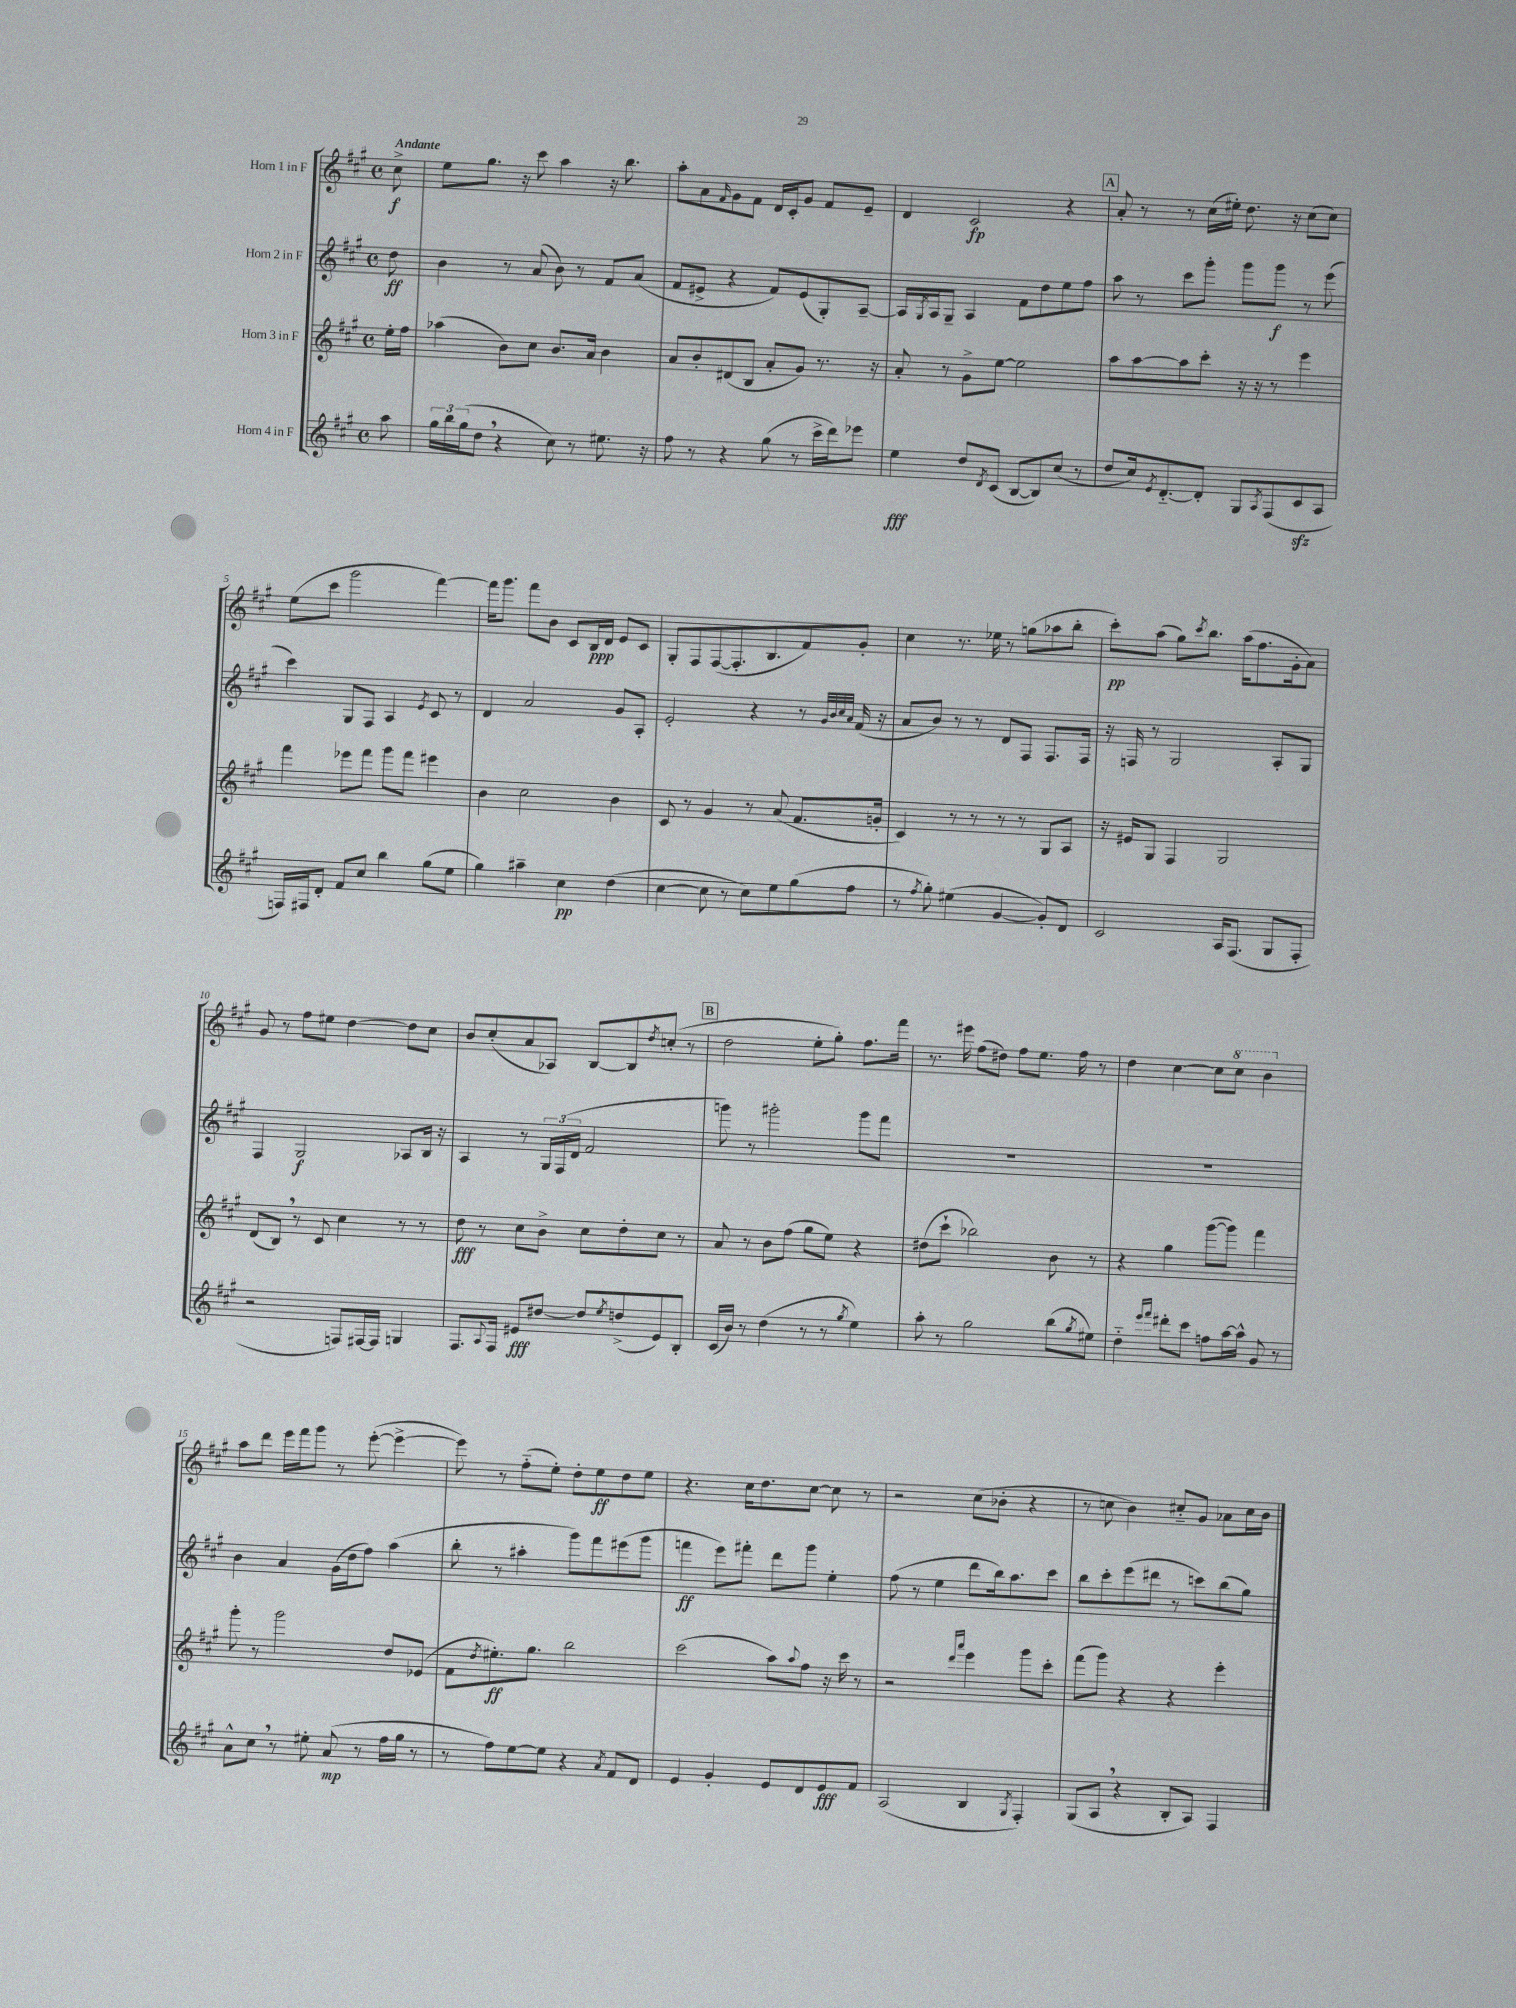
<<
\new StaffGroup <<
\new Staff = "s0" \with { instrumentName = "Horn 1 in F" } {
    \clef treble \key a \major \defaultTimeSignature \time 4/4 \partial 8 \tempo "Andante"
    cis''8->\f |
    e''8 gis''8. r16 cis'''8 a''4 r16 b''8. |
    a''8-. a'8 \grace { fis'16 } gis'8 fis'8 d'16 cis'16-. gis'8 fis'8 e'8-- |
    d'4 cis'2\fp r4 |
    \mark \markup { \box "A" } a'8-. r8 r8 cis''16( eis''16-.) d''8. r16 cis''8( cis''8) |
    e''8( cis'''8 gis'''2 fis'''4~) |
    fis'''16 gis'''8. fis'''8 b'8 cis'8 b16\ppp d'16 e'8 cis'8 |
    gis8-. fis8 fis8~( fis8.-. b8. fis'8) gis'8-. |
    cis''4 r8. ees''16 r8 g''8( aes''8 b''8-. |
    cis'''8-.\pp) a''8( gis''8) \acciaccatura { cis'''8 } b''8. a''16( fis''8. gis'16-. a'8) |
    gis'8 r8 fis''8 eis''8 d''4~ d''8 cis''8 |
    b'8 cis''8-.( a'8 aes8) b8~ b8 \acciaccatura { d''8 } c''8-.( r8 |
    \mark \markup { \box "B" } d''2 e''8-. gis''8-.) fis''8. fis'''16 |
    r8. eis'''16 fis''8( dis''8) fis''8 e''8. fis''16 r8 |
    d''4 cis''4~ cis''8 \ottava #1 cis'''8 b''4 \ottava #0 |
    a''8 d'''8 e'''16 fis'''16 gis'''8 r8 e'''8~-.( e'''4~-> |
    e'''8) r8 fis''8-_( e''8-.) d''8-. e''8\ff d''8 e''8 |
    r4. cis''16 d''8. cis''8~ cis''8 r8 |
    r2 cis''8( bes'8-. r4 |
    r8 c''8 b'4) cis''8-_ gis'8 aes'8 cis''16 b'16 \bar "|." |
}
\new Staff = "s1" \with { instrumentName = "Horn 2 in F" } {
    \clef treble \key a \major \defaultTimeSignature \time 4/4 \partial 8
    d''8\ff |
    b'4 r8 a'8( b'8) r8 fis'8 a'8( |
    fis'8 eis'8-> r4 fis'8) eis'8( gis8-.) a8~-- |
    a16 \acciaccatura { gis8 } a16 gis8-- a4 fis'8 d''8 e''8 fis''8 |
    \mark \markup { \box "A" } a''8 r8 cis'''8 gis'''8-. gis'''8 gis'''8\f r8 e'''8( |
    cis'''4) gis8 fis8 a4 \acciaccatura { e'8 } cis'8 r8 |
    d'4 a'2 gis'8 a8-. |
    e'2-. r4 r8 \grace { gis'32 b'32 cis''32 a'32 } fis'16( r16 |
    a'8 b'8) r8 r8 d'8 fis8 fis8. fis16 |
    r16 f16 r8 gis2 a8-. gis8 |
    fis4 gis2\f aes8 b16 r16 |
    a4 r8 \tuplet 3/2 { gis16 fis16( d'16 } fis'2 |
    \mark \markup { \box "B" } g'''8) r8 gis'''2-. gis'''8 fis'''8 |
    R1 |
    R1 |
    b'4 a'4 gis'16( d''16 fis''8) a''4( |
    b''8-. r8 ais''4-. gis'''8) fis'''8 eis'''8( gis'''8 |
    f'''4\ff e'''8) fis'''8-. d'''8 gis'''8 e''4-. |
    fis''8( r8 e''4 d'''8 b''16) a''8. cis'''8 |
    b''8 cis'''8-. e'''8( dis'''8 r8 c'''8) b''8( gis''8) \bar "|." |
}
\new Staff = "s2" \with { instrumentName = "Horn 3 in F" } {
    \clef treble \key a \major \defaultTimeSignature \time 4/4 \partial 8
    e''16-. fis''16 |
    aes''4( b'8) cis''8 b'8. a'16 b'4 |
    a'8 b'8-. dis'8( b8 a'8-. gis'8) r8. r16 |
    a'8-. r8 gis'8-> e''8~ e''2 |
    \mark \markup { \box "A" } a''8 a''8~ a''8 cis'''8-. r16 r16 r8 e'''4 |
    fis'''4 ees'''8 fis'''8 gis'''8 fis'''8 eis'''4 |
    b'4 cis''2 b'4 |
    cis'8 r8 gis'4 r8 a'8( fis'8. g'16-. |
    cis'4) r8 r8 r8 r8 gis8 a8 |
    r16 eis'16 gis8 fis4 gis2 |
    d'8( b8) \breathe r8 cis'8 cis''4 r8 r8 |
    d''8\fff r8 cis''8 b'8-> cis''8 d''8-. cis''8 r8 |
    \mark \markup { \box "B" } a'8 r8 b'8 fis''8( gis''8 e''8) r4 |
    dis''8( cis'''8-! bes''2) b'8 r8 |
    r4 gis''4 gis'''8~( gis'''8) fis'''4 |
    gis'''8-. r8 gis'''2 d''8 ees'8( |
    fis'8 \acciaccatura { d''8 } eis''8.-.\ff) gis''8. b''2 |
    cis'''2( a''8) \appoggiatura { a''8 } fis''8 r16 cis'''16 r8 |
    r2 \grace { d'''16 a'''16 } e'''4 gis'''8 cis'''8-. |
    fis'''8( gis'''8) r4 r4 e'''4-. \bar "|." |
}
\new Staff = "s3" \with { instrumentName = "Horn 4 in F" } {
    \clef treble \key a \major \defaultTimeSignature \time 4/4 \partial 8
    a''8 |
    \tuplet 3/2 { gis''16 b''16 gis''16( } d''8 \breathe r4 cis''8) r8 eis''8. r16 |
    fis''8 r8 r4 gis''8( r8 cis'''16-> d'''16) ees'''8 |
    e''4\fff d''8 \acciaccatura { d'8 } cis'8( b8~ b8) cis''8( r8 |
    \mark \markup { \box "A" } d''8 cis''16) \acciaccatura { e'8 } d'8.~-_ d'8-. gis8 \acciaccatura { a8 } fis8( cis'8\sfz a8 |
    f16) fis16 d'8-. fis'8 cis''8 b''4 gis''8( e''8 |
    gis''4) ais''4-- cis''4\pp d''4( |
    cis''4~ cis''8 r8 cis''8) e''8 gis''8( fis''8 |
    r8 \acciaccatura { fis''8 } gis''8-.) eis''4( gis'4~ gis'8-.) d'8 |
    cis'2 a16 fis8.( gis8 fis8-. |
    r2 f8) fis16~ fis16 g4 |
    fis8. \appoggiatura { a8 } fis16 eis'8\fff dis''8~ dis''8 \acciaccatura { e''8 } d''8->( eis'8) b8-. |
    \mark \markup { \box "B" } cis'16( b'16) r8 d''4( r8 r8 \acciaccatura { gis''8 } e''4) |
    a''8-. r8 gis''2 b''8( \acciaccatura { gis''8 } eis''8) |
    d''4-_ \grace { e'''16 fis'''16 } dis'''8-. cis'''8 f''8 a''16~ a''16-^ gis'8 r8 |
    a'8-^ cis''8 \breathe r8 eis''8-. a'8\mp( r8 fis''16 gis''16 r8 |
    r8 fis''8) e''8~ e''8 r4 \acciaccatura { a'8 } fis'8 d'8 |
    e'4 gis'4-. e'8 d'8 e'8\fff fis'8 |
    a2( b4 \acciaccatura { gis8 } fis4-.) |
    gis8( a8 \breathe r4 b8-. a8) fis4 \bar "|." |
}
>>
>>
